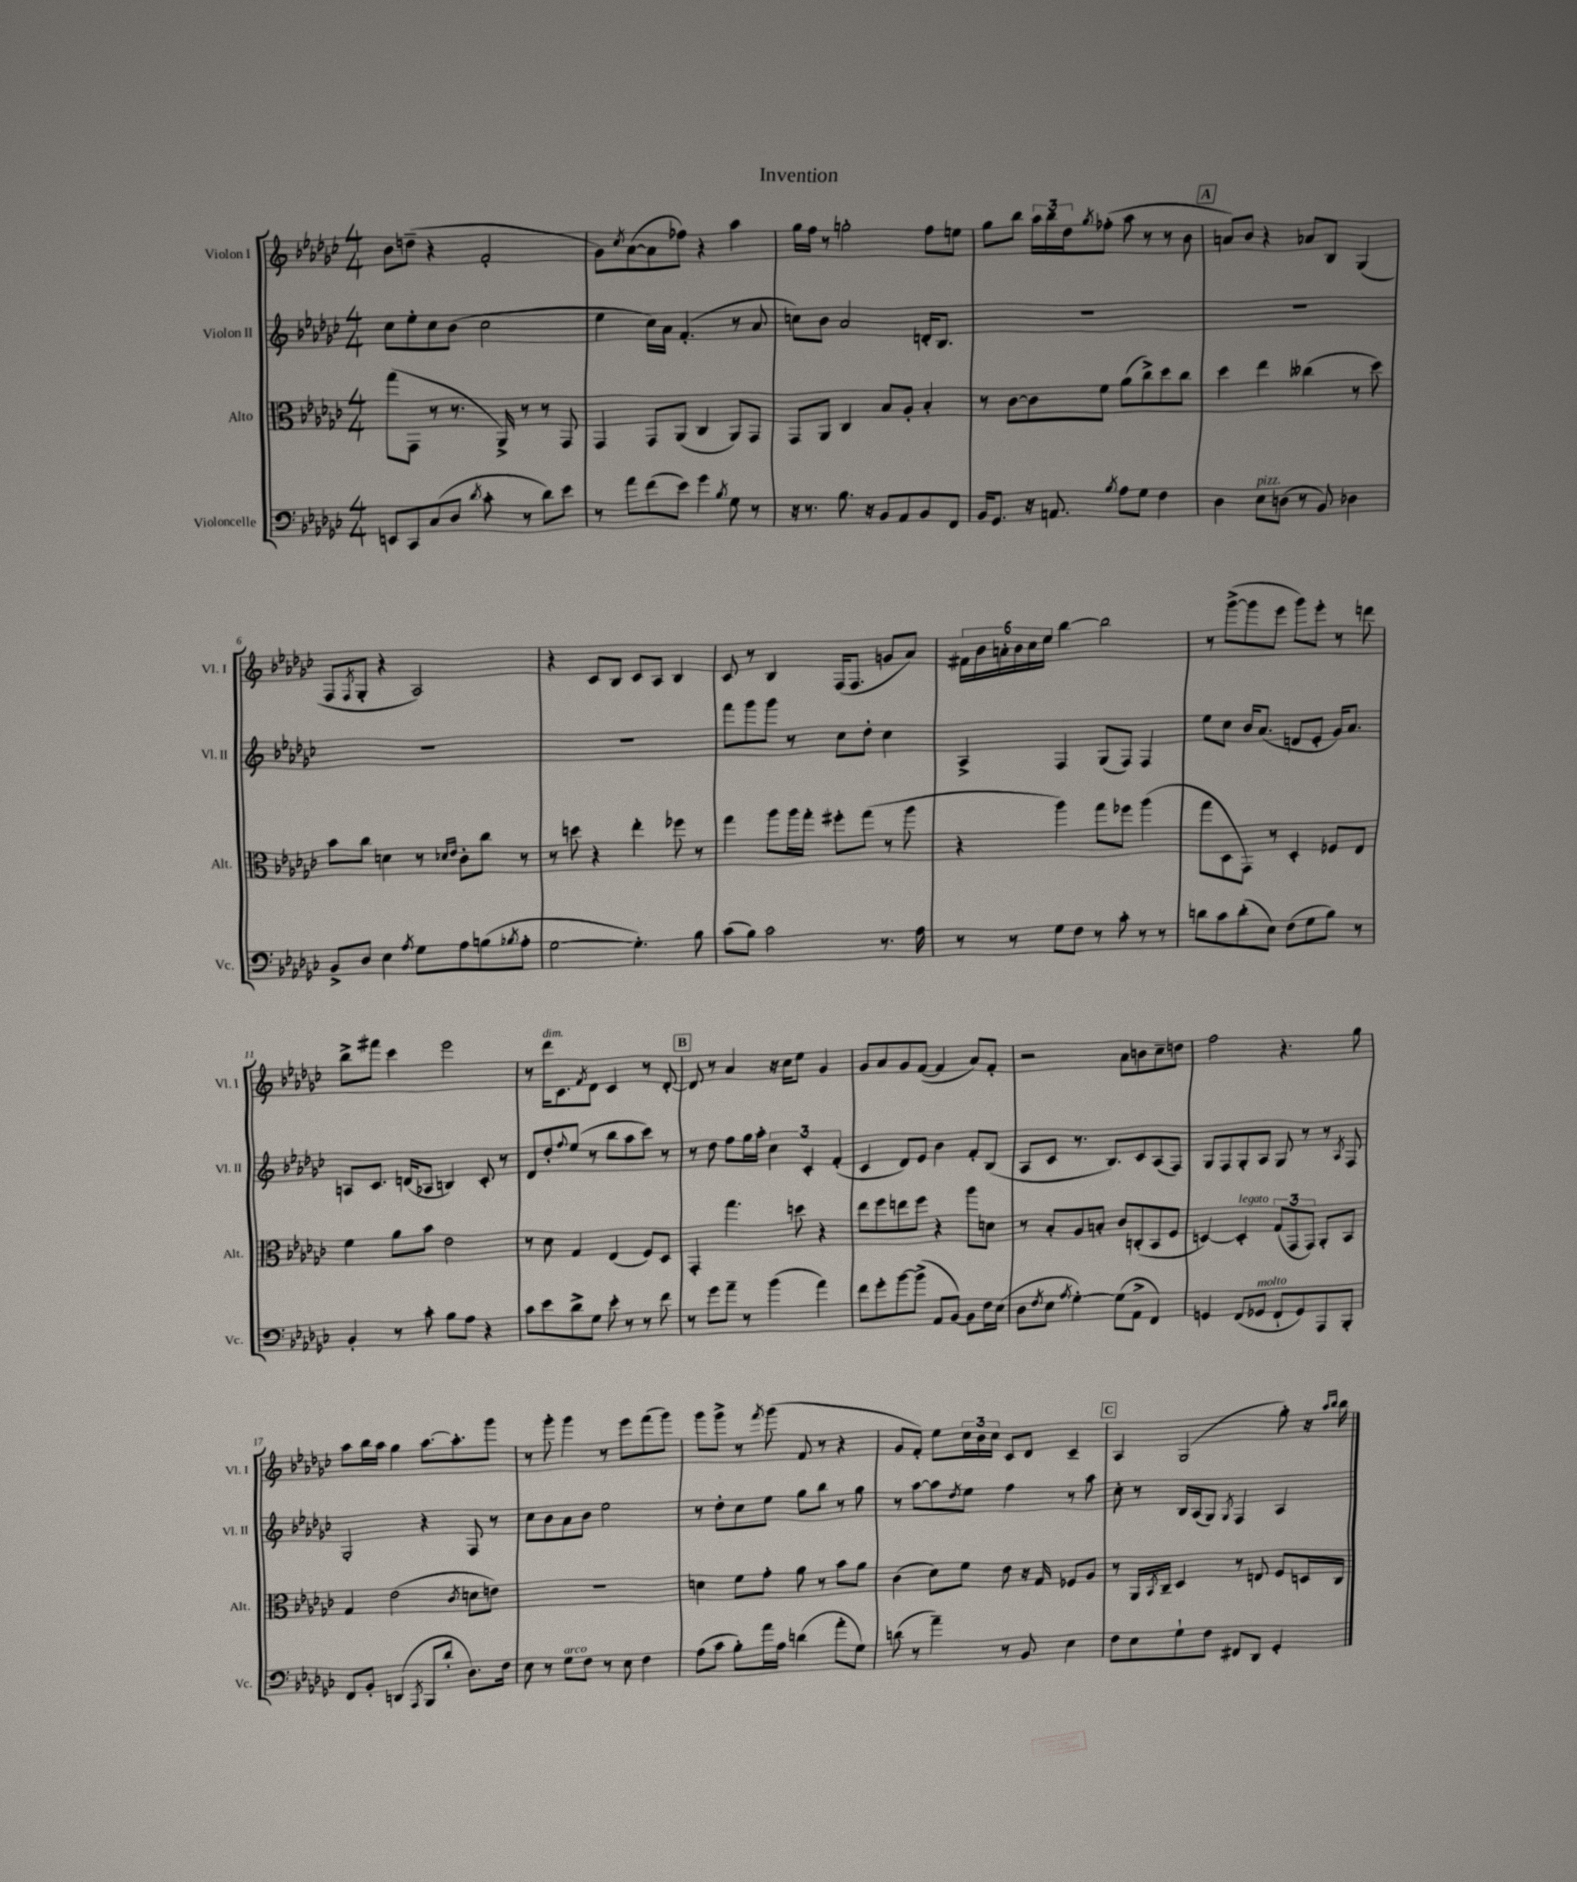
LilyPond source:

\header { title = "Invention" }
<<
\new StaffGroup <<
\new Staff = "s0" \with { instrumentName = "Violon I" shortInstrumentName = "Vl. I" } {
    \clef treble \key ges \major \numericTimeSignature \time 4/4
    bes'8 d''8--( r4 f'2-. |
    ges'8) \acciaccatura { ces''8 } aes'8~( aes'8 fes''8) r4 aes''4 |
    ges''16 f''16 r8 g''2-. f''8 e''8 |
    ges''8 bes''8 \tuplet 3/2 { aes''16 bes''16 des''16 } \acciaccatura { ges''8 } fes''8-.( aes''8 r8 r8 bes'8 |
    \mark \markup { \box "A" } a'8) bes'8 r4 aes'8 bes8 ges4( |
    f8 \acciaccatura { f8 } ges8-. r4 aes2) |
    r4 ces'8 bes8 ces'8 aes8 bes4 |
    ces'8 r8 bes4 f16( f8. g'8 aes'8) |
    \tuplet 6/4 { fis'16 bes'16 a'16-. bes'16 ces''16 ees''16 } bes''4~ bes''2 |
    r8 ges'''8~->( ges'''8 ees'''8 ges'''8) ees'''8-. r8 d'''8 |
    bes''8-> fis'''8 ces'''4 ees'''2 |
    r8 des'''16^\markup { \italic "dim." } ces'8. \acciaccatura { f'8 } des'8 ces'4 r8 des'8~-. |
    \mark \markup { \box "B" } des'8 r8 aes'4 r16 ces''16 ees''8 ges'4 |
    ges'8 aes'8 ges'8 f'8~( f'4 aes'8) f'8-. |
    r2 aes'8 b'8 ces''8-- d''8 |
    f''2 r4. ges''8 |
    aes''8 bes''16 aes''16 ges''4 aes''8.~ aes''8.-. ges'''8 |
    r8 ges'''8-. ges'''4 r8 ees'''8 f'''8( ges'''8) |
    ges'''8 ges'''8-> r8 \acciaccatura { f'''8 } ges'''8( f'8 r8 r4 |
    ges'8 f'8-.) ees''8 \tuplet 3/2 { ces''16 bes'16 ces''16 } ces'8 des'8 ces'4-- |
    \mark \markup { \box "C" } aes4 ges2( ges''8-.) r16 \grace { aes''16 bes''16 } bes''16 \bar "|." |
}
\new Staff = "s1" \with { instrumentName = "Violon II" shortInstrumentName = "Vl. II" } {
    \clef treble \key ges \major \numericTimeSignature \time 4/4
    ces''8 ees''8-. ces''8 bes'8( ces''2 |
    ees''4 ces''16) aes'16 f'4.-.( r8 aes'8 |
    c''8) bes'8 aes'2 d'16-. bes8. |
    R1 |
    \mark \markup { \box "A" } R1 |
    R1 |
    R1 |
    f'''8 ges'''8 ges'''8 r8 ces''8 des''8-. ces''4 |
    aes4-> f4 ges8( f8) f4 |
    ees''8 ces''8 bes'16 aes'8.( d'8 ees'8-. ges'16) aes'8. |
    a8 ces'8. d'16( aes8 b4) ces'8-. r8 |
    des'8 des''8-. \appoggiatura { f''8 } ees''8( r8 bes''8 aes''8 ces'''8) r8 |
    \mark \markup { \box "B" } r8 des''8 f''8 ges''16 aes''16-. \tuplet 3/2 { ces''4 ces'4-. f'4-.( } |
    ces'4 des'8) ees'8 bes'4 f'8-. bes8( |
    aes8 ces'8 r8. bes8.) ces'8 aes8( f8) |
    ges8 f8 ges8-. aes8 ges8 r8 r8 \acciaccatura { aes8 } f8 |
    ges2-. r4 f8 r8 |
    ces''8 bes'8 aes'8 bes'8 ees''2 |
    r8 des''8-. ces''8 ees''8 ges''8 bes''8 r8 ges''8 |
    r8 aes''8~ aes''8 \acciaccatura { des''8 } ees''8 f''4 r8 aes''8 |
    \mark \markup { \box "C" } ces''8-. r8 bes16 aes16( ges8) \acciaccatura { ges8 } f4 aes4 \bar "|." |
}
\new Staff = "s2" \with { instrumentName = "Alto" shortInstrumentName = "Alt." } {
    \clef alto \key ges \major \numericTimeSignature \time 4/4
    ges''8( ges,8 r8 r8. aes,16->) r8 r8 ges,8 |
    ges,4 ges,8 aes,8( ces4 aes,8) ges,8 |
    ges,8 aes,8 ces4 bes8 aes8-. bes4-. |
    r8 ces'8~ ces'8 f'8 aes'8( ces''8->) des''8 ces''8 |
    \mark \markup { \box "A" } des''4 ees''4 ceses''4( r8 des''8) |
    bes'8 ces''8 d'4 r8 \grace { des'16 ees'16 } ces'8-. ces''8 r8 |
    r8 d''8 r4 ees''4-. fes''8 r8 |
    ges''4 aes''8 aes''16 ges''16-. fis''8-. ges''8( r8 aes''8 |
    r4 aes''4) ges''8 fes''8 aes''4( |
    ges''8 des8 ges,8) r8 des4-. fes8 ees8 |
    f'4 aes'8 bes'8 ees'2 |
    r8 des'8 ges4 ees4( f8) des8 |
    \mark \markup { \box "B" } ges,4-. ges''4. d''8 r4 |
    ees''8 f''8 e''8 f''8 r4 aes''8 d'8 |
    r8 bes8-. aes8 b8-. ces'8 c8-.( bes,8 f8 |
    d4~) d4-.^\markup { \italic "legato" } \tuplet 3/2 { ges8( ges,8 ges,8) } aes,8-. bes,8 |
    ges4 ees'2( \acciaccatura { ces'8 } d'8 e'8) |
    R1 |
    d'4 f'8 ges'8-. aes'8 r8 bes'8 aes'8 |
    ces'4( des'8) f'8 ees'8 r16 ges16 fes8 aes8 |
    \mark \markup { \box "C" } r8 aes,16 \acciaccatura { bes,8 } ces16-- des4 r8 e8 f8 d16 ces16 \bar "|." |
}
\new Staff = "s3" \with { instrumentName = "Violoncelle" shortInstrumentName = "Vc." } {
    \clef bass \key ges \major \numericTimeSignature \time 4/4
    e,8 ces,8 ces8( des8 \acciaccatura { des'8 } ces'8-. r8 des'8) ees'8 |
    r8 aes'8 f'8( ees'8) ges'4 \acciaccatura { bes8 } ges8 r8 |
    r16 r8. bes8. r16 bes,8 aes,8 bes,8 f,8 |
    bes,16 ges,8. r16 a,8. \acciaccatura { bes8 } aes8 ges8 f4 |
    \mark \markup { \box "A" } des4 ees8^\markup { \italic "pizz." } d8( r8 bes,8) des4 |
    bes,8-> des8 ees4 \acciaccatura { aes8 } ges8 aes8 b8( \acciaccatura { bes8 } aes8-. |
    ges2~ ges4.-.) bes8 |
    ces'8( bes8) ces'2 r8. aes16 |
    r8 r8 ges8 f8 r8 ces'8-. r8 r8 |
    d'8 ces'8 d'8-.( ees8) f8( ges8 bes8) r8 |
    bes,4-. r8 ces'8-. bes8 aes8 r4 |
    ces'8 ees'8 des'8-> ges8 ees'8-. r8 r8 f'8 |
    \mark \markup { \box "B" } r8 ges'8 aes'8-- r8 bes'4( aes'4) |
    f'8 ges'8-. bes'8~ bes'8->( aes,8 bes,8~) bes,8 f16 ees16( |
    des8 \acciaccatura { f8 } ees8 \acciaccatura { aes8 } ges4~-.) ges8( aes,8-> f,4) |
    g,4 f,8( ges,8^\markup { \italic "molto" } f,8-! ges,8) aes,,8 bes,,8-. |
    f,8 bes,8-. d,4( \acciaccatura { aes,,8 } bes,,8 des'8-. des8.) f16 |
    ees8 r8 ges8^\markup { \italic "arco" } f8 r8 ees8 f4 |
    aes8( ces'8 bes8-.) aes'16 aes16 d'4( aes'8-. ges8) |
    d'8( r8 aes'4--) r8 bes,8 ees4 |
    \mark \markup { \box "C" } f8 ees8 ges8-! f8 fis,8 des,8 ges,4-. \bar "|." |
}
>>
>>
